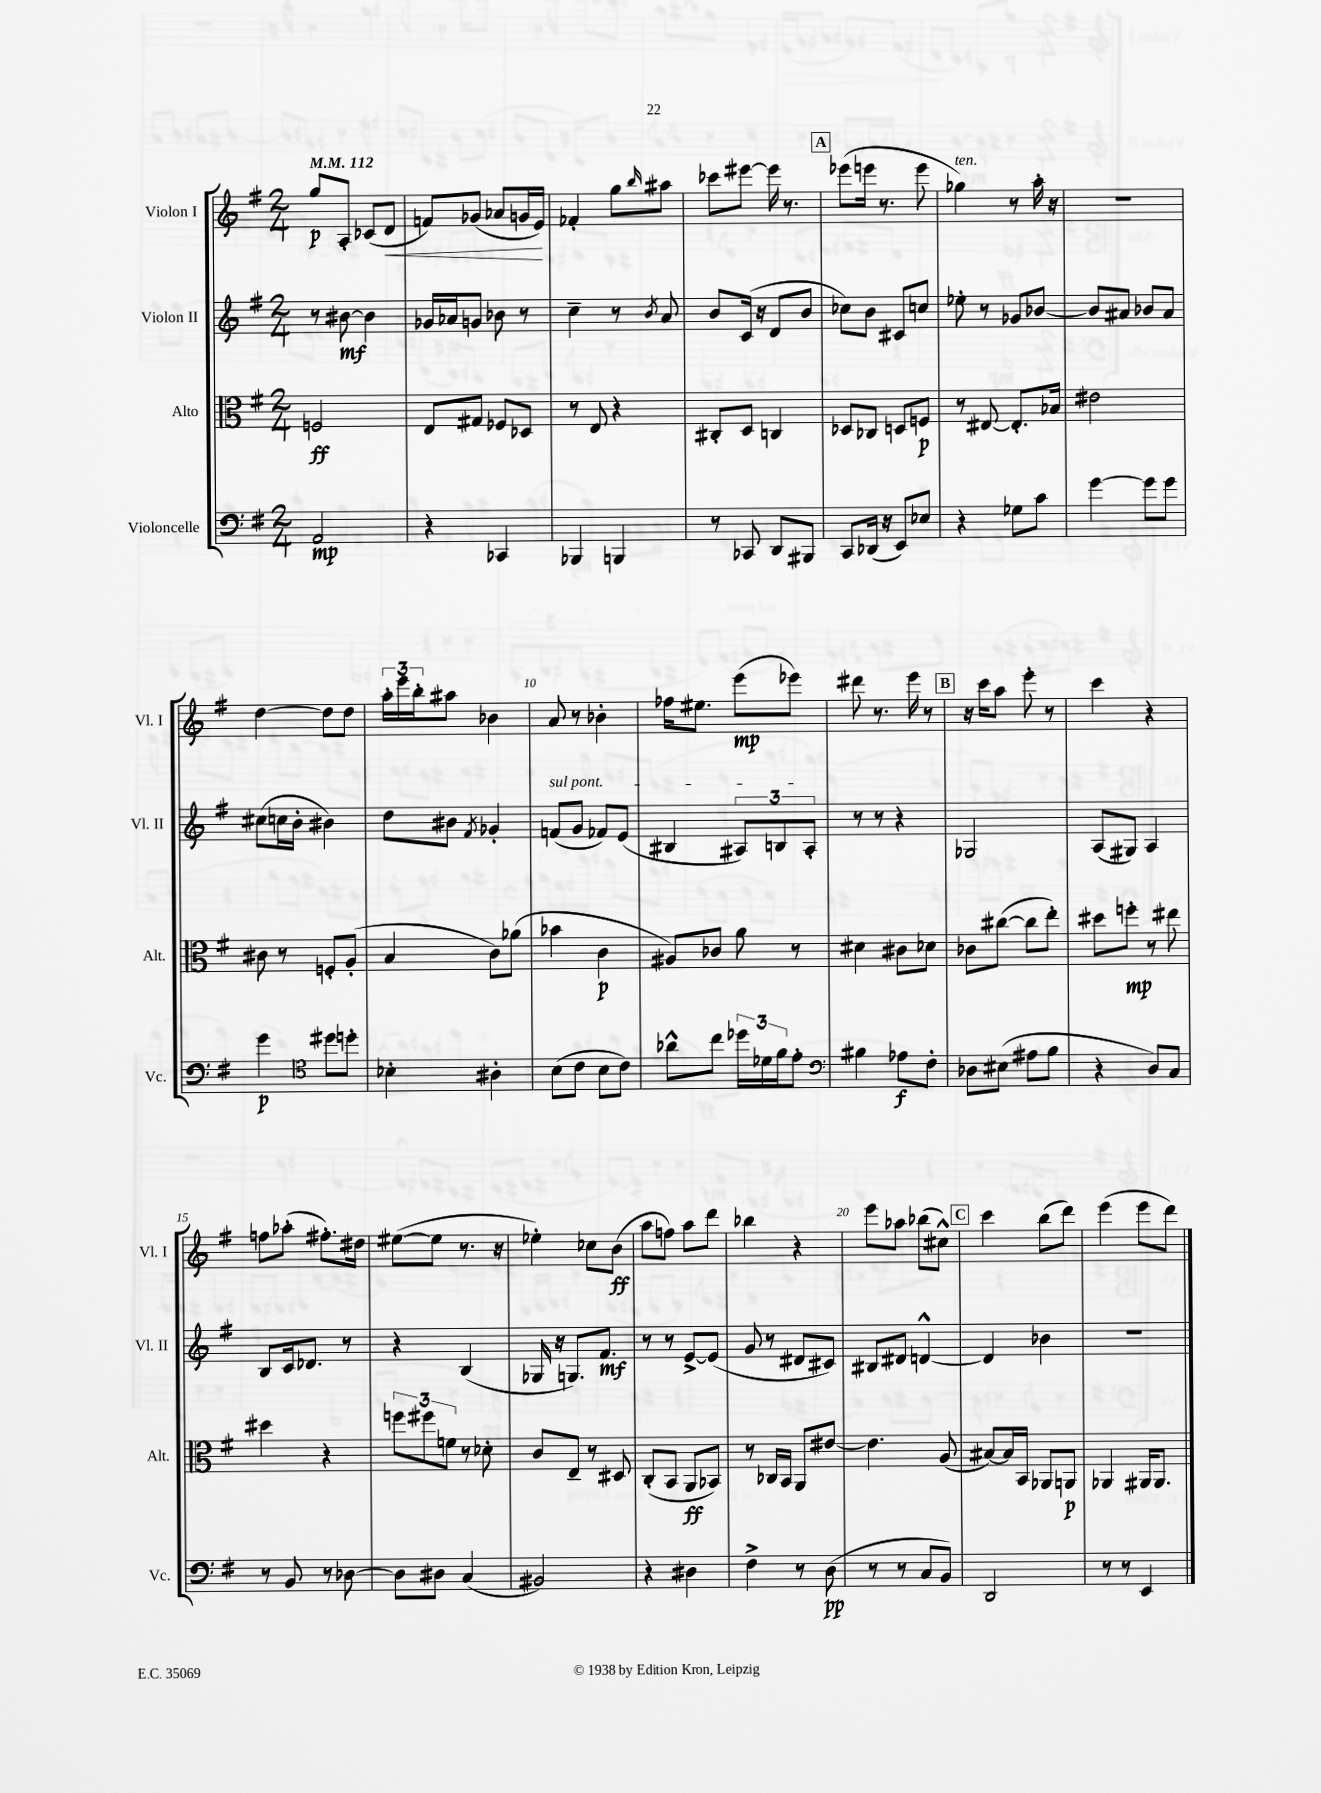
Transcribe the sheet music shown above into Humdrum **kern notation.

**kern	**dynam	**kern	**dynam	**kern	**dynam	**kern	**dynam
*part4	*part4	*part3	*part3	*part2	*part2	*part1	*part1
*staff4	*staff4	*staff3	*staff3	*staff2	*staff2	*staff1	*staff1
*I"Violoncelle	*	*I"Alto	*	*I"Violon II	*	*I"Violon I	*
*I'Vc.	*	*I'Alt.	*	*I'Vl. II	*	*I'Vl. I	*
*clefF4	*	*clefC3	*	*clefG2	*	*clefG2	*
*k[f#]	*	*k[f#]	*	*k[f#]	*	*k[f#]	*
*M2/4	*	*M2/4	*	*M2/4	*	*M2/4	*
*MM112	*	*MM112	*	*MM112	*	*MM112	*
=1	=1	=1	=1	=1	=1	=1	=1
2AA/	mp	2Fn/	ff	8r	.	8gg/L	p
.	.	.	.	[8b#X\	mf	8A'/J	.
.	.	.	.	4b#\]	.	(8c-X/L	.
!	!	!	!	!	!	!	!LO:HP:b
.	.	.	.	.	.	8d/J	<
=2	=2	=2	=2	=2	=2	=2	=2
4r	.	8E/L	.	16g-X/LL	.	8fn/L)	.
.	.	.	.	16a-X/J	.	.	.
.	.	8G#X/J	.	8gn/J	.	(8g-X/J	.
4CC-X/	.	8F-X/L	.	8b-X\	.	8a-X/L	.
.	.	8D-X/J	.	8r	.	16gn/L	.
.	.	.	.	.	.	16e/JJ)	.
.	.	.	.	.	.	.	[
=3	=3	=3	=3	=3	=3	=3	=3
4BBB-X/	.	8r	.	4cc~\	.	4f-X'/	.
.	.	8E/	.	.	.	.	.
4BBBn/	.	4r	.	8r	.	8gg\L	.
.	.	.	.	8qb/	.	16qqbb/	.
.	.	.	.	8a/	.	8aa#X\J	.
=4	=4	=4	=4	=4	=4	=4	=4
8r	.	8C#X'/L	.	8b/L	.	8ccc-X\L	.
8CC-X/	.	8D/J	.	(16c/Jk	.	[8eee#X\J	.
.	.	.	.	16r	.	.	.
8DD/L	.	4Cn/	.	8d/L	.	16eee#\]	.
.	.	.	.	.	.	8.r	.
8BBB#X/J	.	.	.	8b/J	.	.	.
!!LO:REH:place=s1:t=A
=5	=5	=5	=5	=5	=5	=5	=5
8CC/L	.	8D-X/L	.	8cc-X\L)	.	(8eee-X\L	.
(16DD-X/Jk	.	8C-X/J	.	8b\J	.	16eeen\Jk	.
16r	.	.	.	.	.	8.r	.
8EE/L)	.	8Dn/L	.	8c#X/L	.	.	.
8E-X/J	.	8Fn/J	p	8ccn/J	.	8eee\	.
=6	=6	=6	=6	=6	=6	=6	=6
!	!	!	!	!	!	!LO:TX:a:i:t=ten.	!
4r	.	8r	.	8ee-X'\	.	4gg-X\)	.
.	.	[8E#X/	.	8r	.	.	.
8G-X\L	.	8.E#'/L]	.	8g-X/L	.	8r	.
8c\J	.	.	.	[8b-X/J	.	16aa'\	.
.	.	16B-X/Jk	.	.	.	16r	.
=7	=7	=7	=7	=7	=7	=7	=7
[4g\	.	2e#X\	.	8b-/L]	.	2r	.
.	.	.	.	8a#X/J	.	.	.
8g\L]	.	.	.	8b-X/L	.	.	.
8g\J	.	.	.	8a#/J	.	.	.
!!LO:LB:g=z
=8	=8	=8	=8	=8	=8	=8	=8
4g\	p	8c#X\	.	(8cc#X\L	.	[4dd\	.
.	.	8r	.	16ccn\L	.	.	.
.	.	.	.	16b'\JJ	.	.	.
*clefC4	*	*	*	*	*	*	*
8dd#X\L	.	8Fn'/L	.	4b#X\)	.	8dd\L]	.
8ddn'\J	.	(8A'/J	.	.	.	8dd\J	.
=9	=9	=9	=9	=9	=9	=9	=9
4B-X'\	.	4B/	.	8dd\L	.	24aa'\LL	.
.	.	.	.	.	.	24eee\	.
.	.	.	.	.	.	24bb'\J	.
.	.	.	.	8b#X\J	.	8aa#X\J	.
.	.	.	.	8qf#/	.	.	.
4A#X'\	.	8c\L)	.	4g-X'/	.	4b-X\	.
.	.	(8a-X\J	.	.	.	.	.
=10	=10	=10	=10	=10	=10	=10	=10
!	!	!	!	!LO:TX:a:i:t=sul pont.	!	!	!
(8B\L	.	4b-X\	.	(8fn/L	.	8a/	.
8c\J	.	.	.	8g/J	.	8r	.
8B\L	.	4c\	p	8f-X/L)	.	4b-X'\	.
8c\J)	.	.	.	(8e/J	.	.	.
=11	=11	=11	=11	=11	=11	=11	=11
8a-X^^\L	.	8A#X/L)	.	4B#X/	.	16ff-X\KL	.
.	.	.	.	.	.	8.ee#X\J	.
8cc\J	.	8c-X/J	.	.	.	.	.
24dd-X\LL	.	8a\	.	12A#X/L)	.	(8eee\L	mp
24d-X\	.	.	.	.	.	.	.
24f#\J	.	.	.	12Bn/	.	.	.
8e'\J	.	8r	.	.	.	8eee-X\J)	.
.	.	.	.	12A#'/J	.	.	.
=12	=12	=12	=12	=12	=12	=12	=12
*clefF4	*	*	*	*	*	*	*
4B#X\	.	4d#X\	.	8r	.	8ddd#X\	.
.	.	.	.	8r	.	8.r	.
8A-X\L	f	8c#X\L	.	4r	.	.	.
.	.	.	.	.	.	16eee\	.
8F#'\J	.	8d-X\J	.	.	.	8r	.
!!LO:REH:place=s1:t=B
=13	=13	=13	=13	=13	=13	=13	=13
8D-X\L	.	8c-X\L	.	2G-X/	.	16r	.
.	.	.	.	.	.	16ccc\KL	.
(8E#X\J	.	([8cc#X\J	.	.	.	8aa\J	.
8A#X\L	.	8cc#\L]	.	.	.	8eee'\	.
8B\J	.	8ee'\J)	.	.	.	8r	.
=14	=14	=14	=14	=14	=14	=14	=14
4r	.	8dd#X\L	.	(8A/L	.	4ccc\	.
.	.	8ffn'\J	mp	8G#X/J)	.	.	.
8D/L)	.	8r	.	4A/	.	4r	.
8C/J	.	8ee#X\	.	.	.	.	.
!!LO:LB:g=z
=15	=15	=15	=15	=15	=15	=15	=15
8r	.	4dd#X\	.	8B/L	.	8ffn\L	.
8BB/	.	.	.	16c/k	.	(8aa-X'\J	.
.	.	.	.	8.d-X/J	.	.	.
8r	.	4r	.	.	.	8.ff#X'\L)	.
[8D-X\	.	.	.	8r	.	.	.
.	.	.	.	.	.	16dd#X\Jk	.
=16	=16	=16	=16	=16	=16	=16	=16
8D-\L]	.	12ffn\L	.	4r	.	([8ee#X\L	.
.	.	12ff#X\	.	.	.	.	.
8D#X\J	.	.	.	.	.	8ee#\J]	.
.	.	12fn\J	.	.	.	.	.
(4C/	.	8r	.	(4B/	.	8.r	.
.	.	8d-X'\	.	.	.	.	.
.	.	.	.	.	.	16r	.
=17	=17	=17	=17	=17	=17	=17	=17
2BB#X/)	.	8c/L	.	16G-X/	.	4ee-X'\)	.
.	.	.	.	16r	.	.	.
.	.	8E~/J	.	8.Gn/L)	.	.	.
.	.	8r	.	.	.	8cc-X\L	.
.	.	.	.	8.f#/J	mf	.	.
.	.	8D#X/	.	.	.	(8b\J	ff
=18	=18	=18	=18	=18	=18	=18	=18
4r	.	(8C'/L	.	8r	.	8aa\L	.
.	.	8BB/J	.	8r	.	8ffn\J)	.
4D#X\	.	8AA/L	ff	[8e^/L	.	8aa\L	.
.	.	8BB-X/J)	.	(8e/J]	.	8ddd\J	.
=19	=19	=19	=19	=19	=19	=19	=19
4F#^\	.	8r	.	8g/	.	4bb-X\	.
.	.	16C-X/LL	.	8r	.	.	.
.	.	16BB/JJ	.	.	.	.	.
8r	.	8AA/L	.	8d#X/L	.	4r	.
(8D\	pp	[8e#X/J	.	8c#X/J)	.	.	.
=20	=20	=20	=20	=20	=20	=20	=20
8r	.	4.e#\]	.	8B#X/L	.	8eee\L	.
8r	.	.	.	8d#X/J	.	8aa-X\J	.
8C/L	.	.	.	[4dn^^/	.	(8bb-X\L	.
8BB/J)	.	(8A/	.	.	.	8cc#X^^\J)	.
!!LO:REH:place=s1:t=C
=21	=21	=21	=21	=21	=21	=21	=21
2DD/	.	[8B#X/L)	.	4d/]	.	4ccc\	.
.	.	16B#/L]	.	.	.	.	.
.	.	16BB/JJ	.	.	.	.	.
.	.	8AA-X/L	.	4b-X\	.	(8bb\L	.
.	.	8AAn/J	p	.	.	8ddd\J)	.
=22	=22	=22	=22	=22	=22	=22	=22
8r	.	4AA-X/	.	2r	.	(4eee\	.
8r	.	.	.	.	.	.	.
4EE/	.	16AA#X/KL	.	.	.	8eee\L	.
.	.	8.AA#/J	.	.	.	.	.
.	.	.	.	.	.	8ddd\J)	.
==	==	==	==	==	==	==	==
*-	*-	*-	*-	*-	*-	*-	*-
